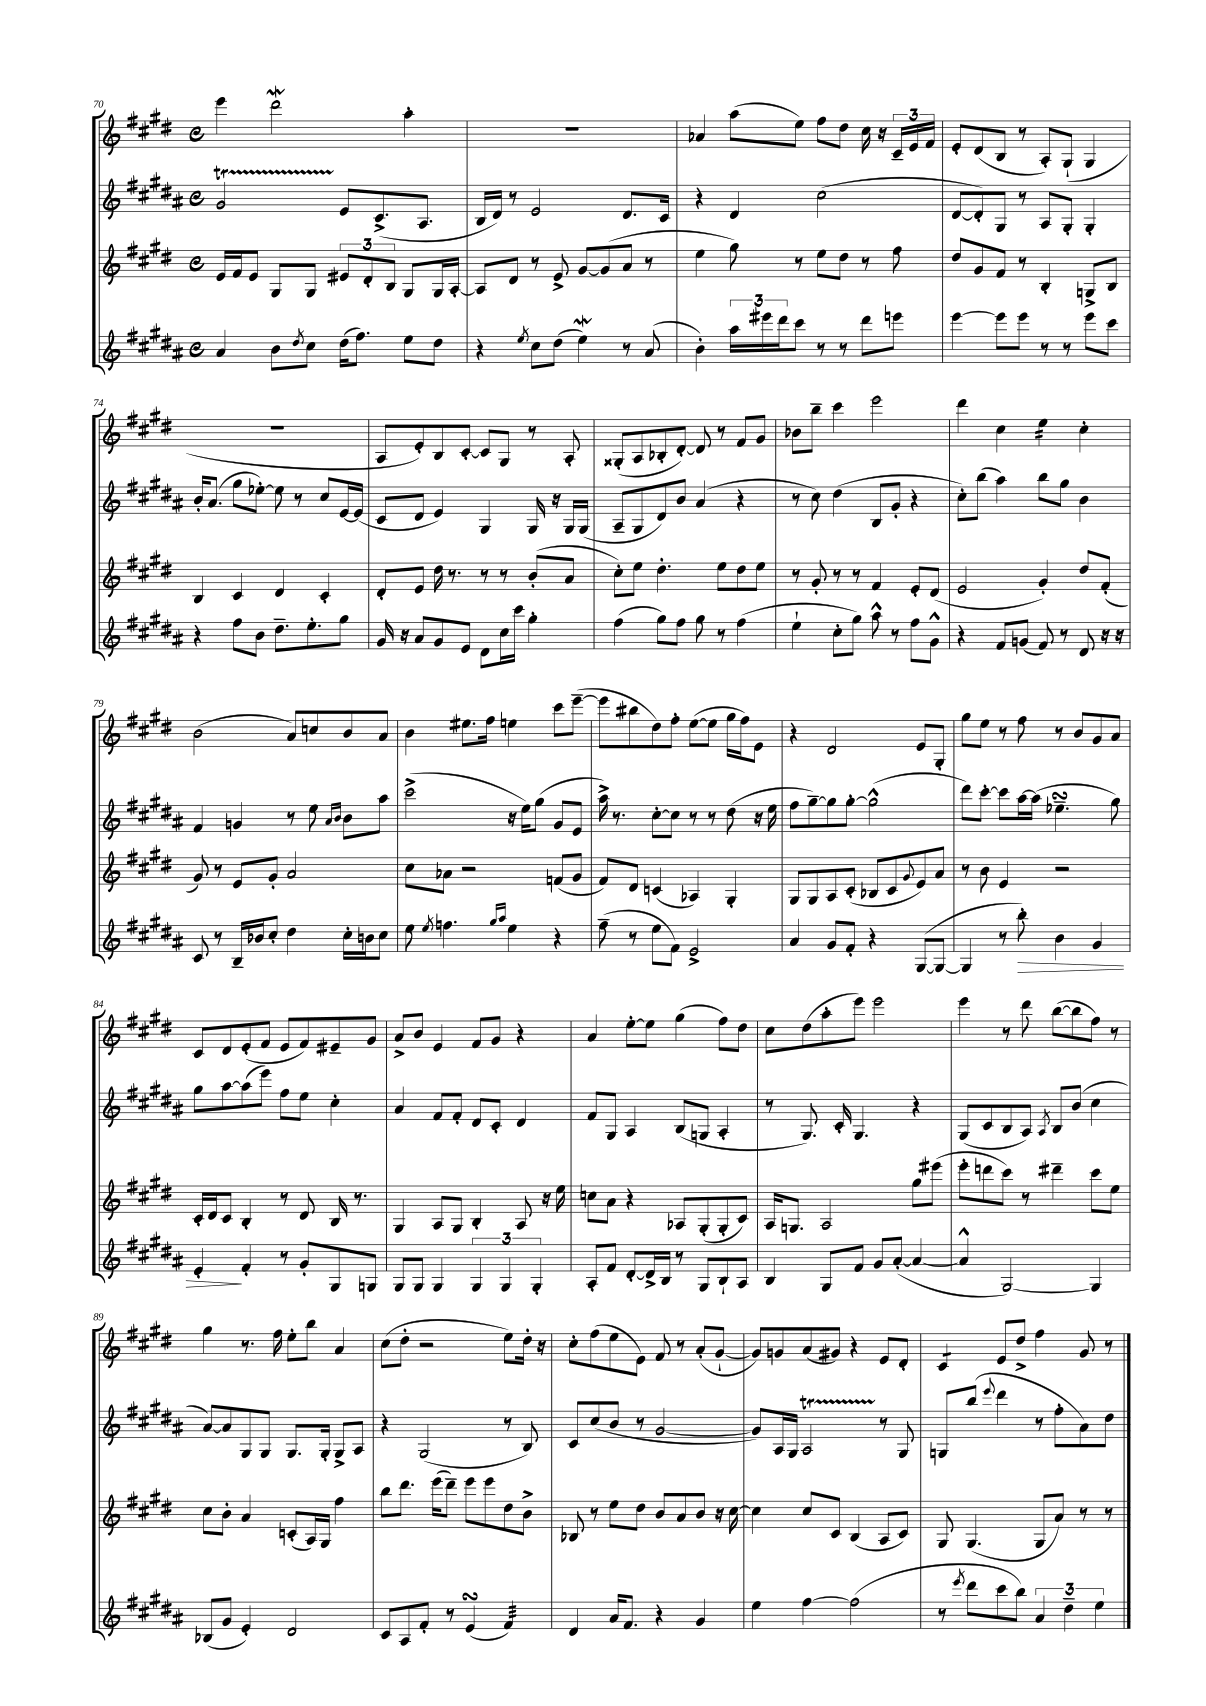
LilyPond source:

<<
\new StaffGroup <<
\new Staff = "s0" {
    \clef treble \key e \major \defaultTimeSignature \time 4/4
    e'''4 dis'''2\mordent a''4-. |
    R1 |
    aes'4 a''8( e''8) fis''8 dis''8 cis''16 r16 \tuplet 3/2 { cis'16-- e'16 fis'16 } |
    e'8-. dis'8( b8 r8 a8-.) gis8-!( gis4 |
    r1 |
    a8 e'8-.) b8 cis'8~-. cis'8 gis8 r8 a8-. |
    gisis8-.( a8 bes8-. dis'8~-.) dis'8 r8 fis'8 gis'8 |
    bes'8 b''8-- cis'''4 e'''2 |
    dis'''4 cis''4 e''4:16 cis''4-. |
    b'2( a'8) c''8 b'8 a'8 |
    b'4 eis''8. fis''16 e''4 cis'''8 e'''8~--( |
    e'''8 bis''8 dis''8) fis''8-. e''8~( e''8 gis''16 fis''16) e'8 |
    r4 dis'2 e'8 gis8-. |
    gis''8 e''8 r8 fis''8 r8 b'8 gis'8 a'8 |
    cis'8 dis'8 e'8-.( fis'8 e'8 fis'8) eis'8-- gis'8 |
    a'8-> b'8 e'4 fis'8 gis'8 r4 |
    a'4 e''8~-. e''8 gis''4( fis''8) dis''8 |
    cis''8 dis''8( a''8-. e'''8) e'''2 |
    e'''4 r8 dis'''8 b''8~( b''8 fis''8) r8 |
    gis''4 r8. fis''16 e''8-. b''8 a'4 |
    cis''8( dis''8-. r2 e''8) dis''16-. r16 |
    cis''8-. fis''8( e''8 e'8) fis'8 r8 a'8-.( gis'8~-! |
    gis'8) g'8 a'8( gis'8) r4 e'8 dis'8-. |
    cis'4:8 e'8 dis''8-> fis''4 gis'8 r8 \bar "|." |
}
\new Staff = "s1" {
    \clef treble \key b \major \defaultTimeSignature \time 4/4
    gis'2\startTrillSpan e'8\stopTrillSpan cis'8.->( ais8. |
    b16 dis'16) r8 e'2 dis'8. cis'16 |
    r4 dis'4 cis''2( |
    dis'8~ dis'8-.) gis8 r8 ais8 gis8-. gis4-. |
    b'16-. ais'8.( gis''8 ees''8~-.) ees''8 r8 cis''8 e'16~ e'16( |
    cis'8 dis'8 e'4) gis4 gis16 r16 gis16 gis16( |
    ais8-- gis8 dis'8) b'8 ais'4( r4 |
    r8 cis''8) dis''4( b8 gis'8-. r4 |
    cis''8-.) b''8( ais''4) b''8 gis''8 b'4 |
    fis'4 g'4 r8 e''8 \grace { ais'16 b'16 } b'8 ais''8 |
    cis'''2->( r16 e''16) gis''8( gis'8 e'8 |
    ais''16->) r8. cis''8~-. cis''8 r8 r8 dis''8( r16 e''16 |
    fis''8 gis''8~--) gis''8 gis''8~-. gis''2-^( |
    dis'''8) cis'''8~-. cis'''8 ais''16~ ais''16( ees''4.--\turn gis''8) |
    gis''8 ais''8~ ais''8( e'''8) fis''8 e''8 cis''4-. |
    ais'4 fis'8 fis'8-. dis'8 cis'8-. dis'4 |
    fis'8 gis8 ais4 b8( g8 ais4-. |
    r8 gis8.) cis'16-. gis4. r4 |
    gis8( cis'8 b8 ais8) \acciaccatura { ais8 } b8 b'8( cis''4 |
    ais'8~) ais'8 gis8 gis8 gis8. gis16-. gis8-> ais8 |
    r4 gis2( r8 b8) |
    cis'8 cis''8( b'8 r8 gis'2~ |
    gis'8) ais16 gis16 ais2\startTrillSpan r8\stopTrillSpan gis8 |
    g8 b''8( \appoggiatura { e'''8 } dis'''4 r8 fis''8-. ais'8) dis''8 \bar "|." |
}
\new Staff = "s2" {
    \clef treble \key e \major \defaultTimeSignature \time 4/4
    e'16 fis'16 e'8 gis8 gis8 \tuplet 3/2 { eis'8 dis'8-. b8 } gis8 gis16 a16~-. |
    a8 dis'8 r8 e'8-> gis'8~ gis'8( a'8 r8 |
    e''4 gis''8) r8 e''8 dis''8 r8 fis''8 |
    dis''8 gis'8 fis'8 r8 b4-. g8-> b8 |
    b4 cis'4 dis'4 cis'4-. |
    dis'8-. e'8 dis''16 r8. r8 r8 b'8-.( a'8 |
    cis''8-.) e''8 dis''4.-. e''8 dis''8 e''8 |
    r8 gis'8-. r8 r8 fis'4 e'8-. dis'8( |
    e'2 gis'4-.) dis''8 fis'8-.( |
    gis'8) r8 e'8 gis'8-. a'2 |
    cis''8 aes'8 r2 f'8( gis'8 |
    fis'8) dis'8 c'4( aes4) gis4-. |
    gis8 gis8 a8 cis'8-.( bes8 cis'8 \appoggiatura { gis'8 } e'8) a'8 |
    r8 b'8 e'4 r2 |
    cis'16-. dis'16 cis'8 b4-. r8 dis'8 b16 r8. |
    gis4 a8 gis8 b4-. a8 r16 e''16 |
    c''8 a'8 r4 aes8 gis8-.( gis8-. cis'8) |
    a16 g8. a2 gis''8 eis'''8( |
    e'''8-. d'''8 cis'''8) r8 dis'''4-- cis'''8 e''8 |
    cis''8 b'8-. a'4 c'8-.( a16) gis16 fis''4 |
    b''8 dis'''8. e'''16( dis'''8--) e'''8 e'''8 dis''8 b'8-> |
    bes8 r8 e''8 dis''8 b'8 a'8 b'8 r16 cis''16~ |
    cis''4 cis''8 cis'8 b4( a8 cis'8) |
    gis8 gis4.( gis8 a'8) r8 r8 \bar "|." |
}
\new Staff = "s3" {
    \clef treble \key b \major \defaultTimeSignature \time 4/4
    ais'4 b'8 \acciaccatura { dis''8 } cis''8 dis''16( fis''8.) e''8 dis''8 |
    r4 \acciaccatura { e''8 } cis''8 dis''8( e''4\mordent) r8 ais'8( |
    b'4-.) \tuplet 3/2 { ais''16 eis'''16 dis'''16 } cis'''8 r8 r8 dis'''8 e'''8 |
    e'''4~ e'''8 e'''8 r8 r8 e'''8 cis'''8 |
    r4 fis''8 b'8 dis''8.-- e''8.-. gis''8 |
    gis'16 r16 ais'8 gis'8 e'8 dis'8 cis''16 cis'''16 gis''4-. |
    fis''4( gis''8) fis''8 gis''8 r8 fis''4( |
    e''4-! cis''8-. gis''8) ais''8-^ r8 fis''8 gis'8-^ |
    r4 fis'8 g'8( fis'8) r8 dis'8 r16 r16 |
    cis'8 r8 b16-- bes'16 cis''8-. dis''4 cis''16-. b'16 cis''8 |
    e''8 \acciaccatura { e''8 } f''4. \grace { gis''16 ais''16 } e''4 r4 |
    fis''8--( r8 e''8 fis'8) e'2-> |
    ais'4 gis'8 fis'8-. r4 gis8~( gis8~ |
    gis4 r8 b''8-.\>) b'4 gis'4 |
    e'4-.\! fis'4-. r8 gis'8-. gis8 g8 |
    gis8 gis8 gis4 \tuplet 3/2 { gis4 gis4 gis4-. } |
    ais8-. fis'8 dis'8~-. dis'16-> b16 r8 gis8 b8-! ais8 |
    b4 gis8 fis'8 gis'8 ais'8~-.( ais'4~ |
    ais'4-^ gis2~) gis4 |
    bes8( gis'8 e'4-.) dis'2 |
    cis'8 ais8 fis'8-. r8 e'4\turn( fis'4:32) |
    dis'4 ais'16 fis'8. r4 gis'4 |
    e''4 fis''4~ fis''2( |
    r8 \acciaccatura { e'''8 } dis'''8 cis'''8 b''8) \tuplet 3/2 { ais'4 dis''4-- e''4 } \bar "|." |
}
>>
>>
\layout { \context { \Score currentBarNumber = #70 } }
